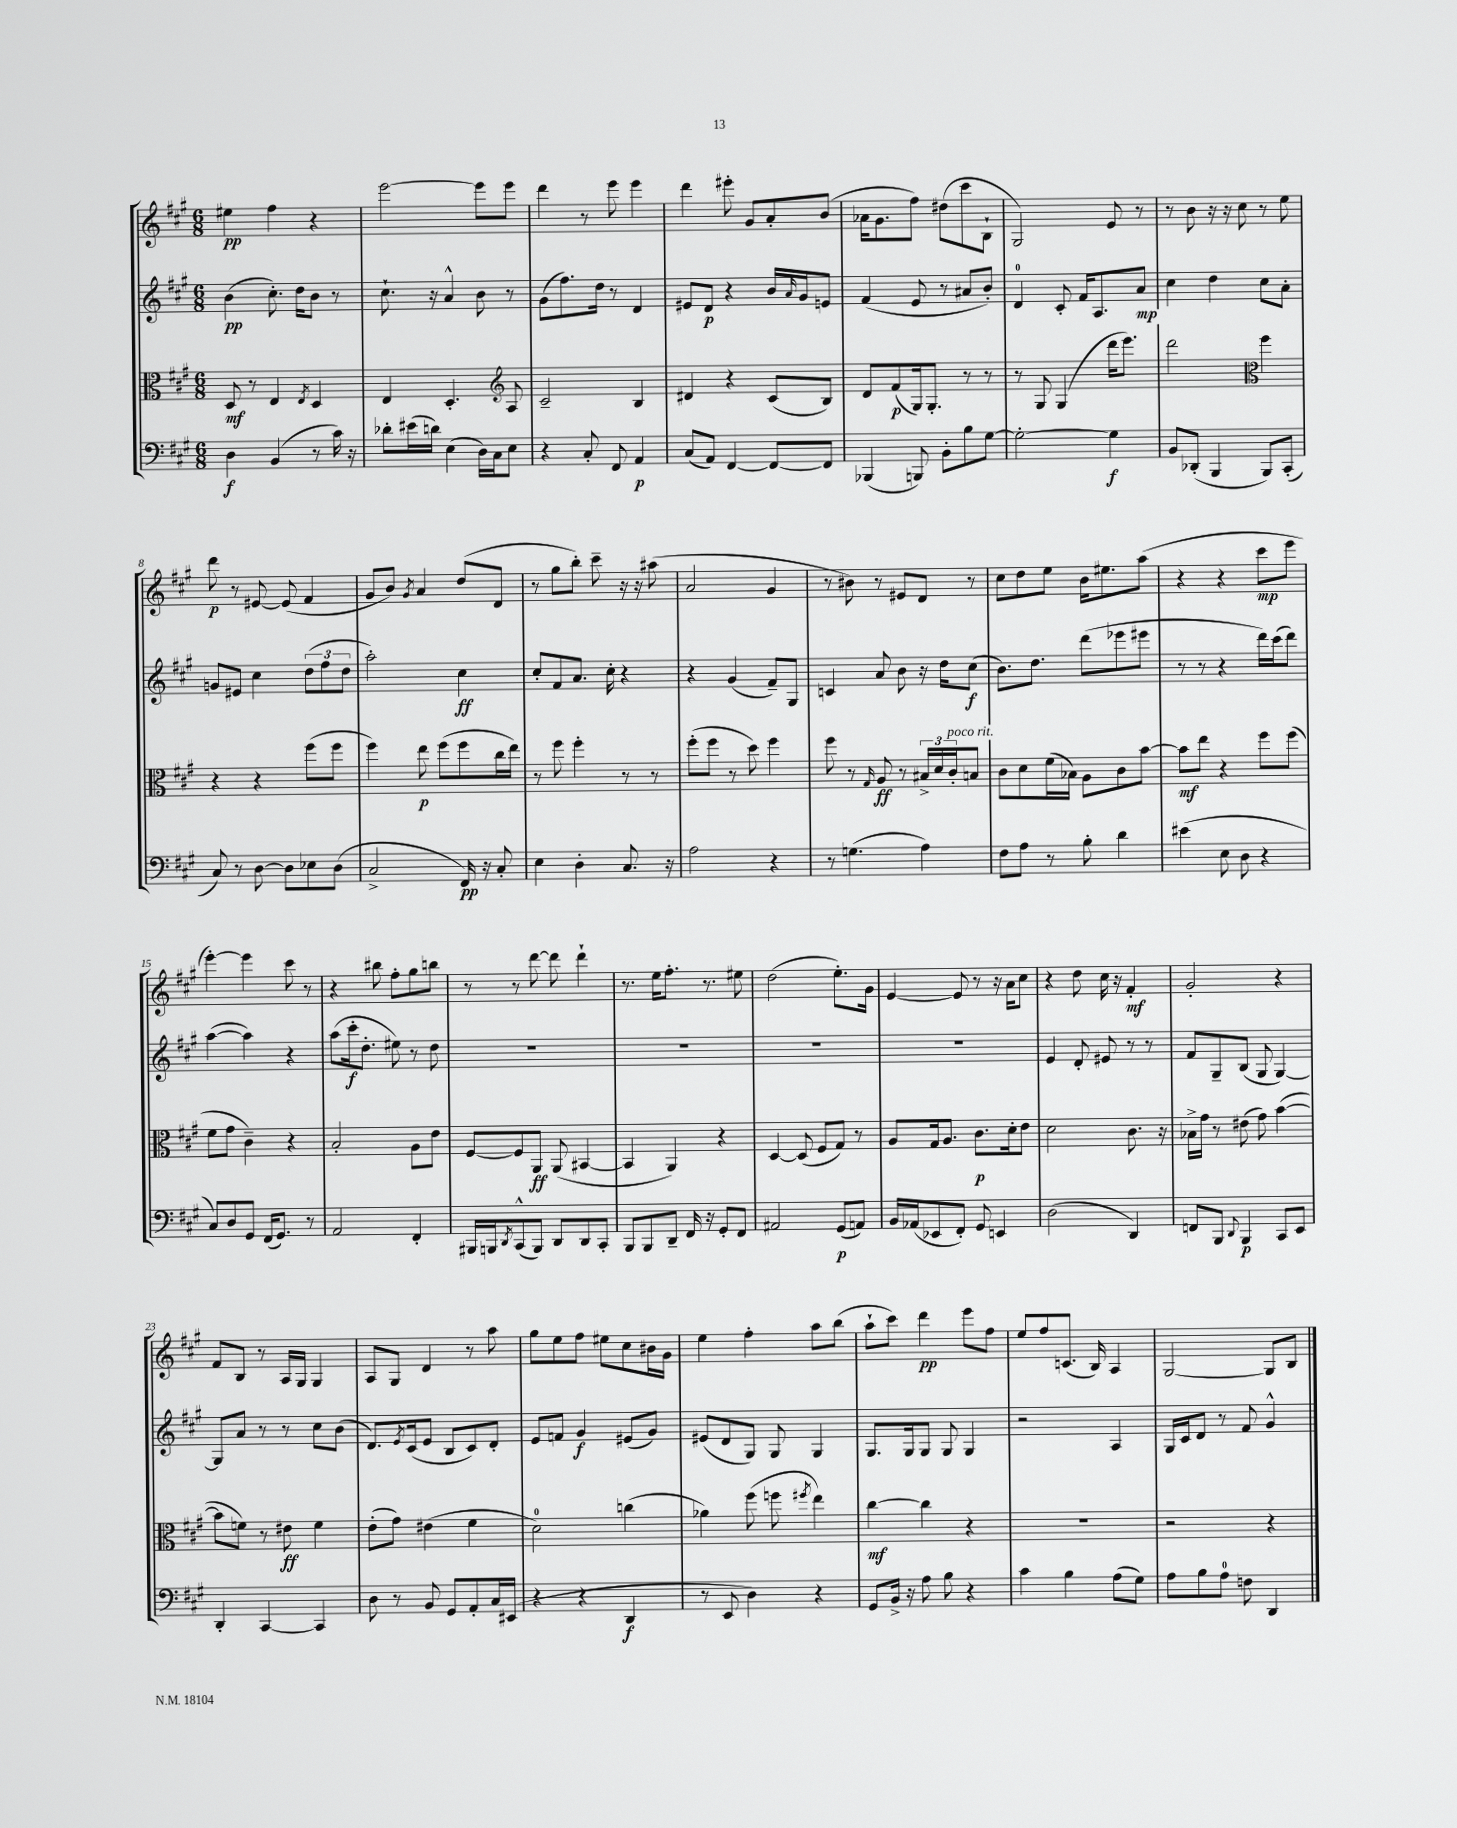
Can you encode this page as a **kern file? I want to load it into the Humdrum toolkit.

**kern	**kern	**kern	**kern
*staff4	*staff3	*staff2	*staff1
*clefF4	*clefC3	*clefG2	*clefG2
*k[f#c#g#]	*k[f#c#g#]	*k[f#c#g#]	*k[f#c#g#]
*M6/8	*M6/8	*M6/8	*M6/8
4D\	8D/	(4b\	4ee#\
.	8r	.	.
(4BB/	4E/	8.cc#'\)	4ff#\
.	.	16dd\LK	.
.	8qE/	.	.
8r	4D/	8b\J	4r
16c#\)	.	8r	.
16r	.	.	.
=	=	=	=
8d-'\L	4E/	8.cc#`\	[2eee\
(16e#\L	.	.	.
16d\JJ)	.	16r	.
(4E\	4.D'/	4a^^/	.
16D\LL)	.	8b\	8eee\]L
16C#\J	.	.	.
*	*clefG2	*	*
8E\J	8A/	8r	8eee\J
=	=	=	=
4r	2c#~/	(8g#\L	4ddd\
.	.	8.ff#\)	.
8C#'/	.	.	8r
.	.	16dd\Jk	.
8FF#/	.	8r	8eee\
4AA/	4B/	4d/	4eee\
=	=	=	=
(8C#/L	4d#/	8e#/L	4ddd\
8AA/J)	.	8d/J	.
[4FF#/	4r	4r	8eee#'\
.	.	.	8g#/L
8FF#/_L	(8c#/L	16b/LL	8a'/
.	.	16qqa/	.
.	.	16g#/J	.
8FF#/]J	8B/J)	8e/J	(8b/J
=	=	=	=
(4BBB-/	8d/L	(4f#/	16a-\LK
.	.	.	8.g#\
.	(8f#/	.	.
8BBB/)	16G#/k)	8e/	8ff#\J)
.	8.G#'/J	.	.
8BB'\L	.	8r	(8dd#\L
8B\	8r	8a#/L	8ccc#\
[8G#\J	8r	8b'/J)	8B`\J
=	=	=	=
2G#'\_	8r	4d/	2G#/)
.	8G#/	.	.
.	(4G#/	8c#'/	.
.	.	16f#/LK	.
.	.	8.A/	.
4G#\]	16ddd\LK	.	8e/
.	8.eee\J)	.	.
.	.	8a/J	8r
=	=	=	=
8BB/L	2ddd\	4cc#\	8r
(8DD-'/J	.	.	8b\
4BBB/	.	4dd\	16r
.	.	.	16r
.	.	.	8cc#\
*	*clefC3	*	*
8BBB/L)	4ff#\	8cc#\L	8r
(8CC#'/J	.	8a'\J	8ee\
=	=	=	=
8C#/)	4r	8g/L	8ddd\
8r	.	8e#/J	8r
[8D\	4r	4cc#\	[8e#/
8D\]L	.	.	(8e#/]
8E-\	(8ff#\L	(12dd\L	4f#/
.	.	12ff#\	.
(8D\J	8ff#\J	.	.
.	.	12dd\J	.
=	=	=	=
2C#^/	4ff#\)	2aa'\)	8g#/L
.	.	.	8b/J)
.	.	.	8qg#/
.	8ee\	.	4a/
.	(8ff#\L	.	.
16FF#/)	8ff#\	4cc#\	(8dd/L
16r	.	.	.
8C#'/	16cc#\L	.	8d/J
.	16ee\JJ)	.	.
=	=	=	=
4E\	8r	8cc#'/L	8r
.	8ff#\	8f#/	8gg#\L
4D'\	4ff#'\	8.a/J	8bb'\J)
.	.	.	8ccc#~\
.	.	16cc#'\	.
8.C#/	8r	4r	16r
.	.	.	16r
.	8r	.	(8aa#\
16r	.	.	.
=	=	=	=
2A\	(8ff#'\L	4r	2a/
.	8ff#\J	.	.
.	8r	(4g#/	.
.	8dd\)	.	.
4r	4ff#\	8f#~/L)	4g#/
.	.	8G#/J	.
=	=	=	=
8r	8ff#\	4c/	8r
(4.G\	8r	.	8b#\)
.	16qqG#/	.	.
.	8A/	8a/	8r
.	8r	8b\	8e#/L
4A\)	24B#^/LL	16r	8d/J
.	24d/	.	.
.	.	16dd\LK	.
.	24c#'/J	.	.
.	8B/J	(8cc#\J	8r
=	=	=	=
8F#\L	8c#\L	8.b\L)	8cc#\L
8A\J	8d\	.	8dd\
.	.	8.dd\J	.
8r	(16f#\L	.	8ee\J
.	16B-\JJ)	.	.
8B'\	8A\L	(8ddd\L	16b\LK
.	.	.	8.ee#\
4d\	8c#\	8eee-\	.
.	[8b\J	8eee#\J	(8aa\J
=	=	=	=
(4e#\	8b\]L	8r	4r
.	8ee\J	8r	.
8E\	4r	4r	4r
8D\	.	.	.
4r	8ff#\L	16ddd\LL)	8ccc#\L
.	.	(16ccc#\J	.
.	(8ff#\J	8ddd\J)	8eee\J
=	=	=	=
8C#/L)	8f#\L	([4aa\	[4eee'\)
8D/	8g#\J	.	.
8GG#/J	4c#~\)	4aa\])	4eee\]
(16FF#/LK	.	.	.
8.GG#/J)	.	.	.
.	4r	4r	8ccc#\
8r	.	.	8r
=	=	=	=
2AA/	2B'/	(8aa\L	4r
.	.	16ccc#'\k	.
.	.	8.dd'\J	.
.	.	.	8bb#\
.	.	8ee#\)	8ff#'\L
4FF#'/	8A\L	8r	8gg#\
.	8e\J	8dd\	8bb\J
=	=	=	=
16BBB#/LL	[8F#/L	2.r	8r
16BBB/J	.	.	.
8qDD/	.	.	.
(8CC#^^/	8F#/]	.	8r
8BBB/J)	8AA/J	.	[8ddd\
8DD/L	(8AA/	.	8ddd\]
8DD/	[4BB#/	.	4ddd`\
8CC#'/J	.	.	.
=	=	=	=
8BBB/L	4BB#/]	2.r	8.r
8BBB/	.	.	.
.	.	.	16ee\LK
8DD~/J	4AA/)	.	8.ff#'\J
16FF#/	.	.	.
16r	.	.	8.r
8GG#'/L	4r	.	.
8FF#/J	.	.	8ee#\
=	=	=	=
2AA#/	[4D/	2.r	(2dd\
.	(8D/]	.	.
.	8F#/L	.	.
(8GG#/L	8G#/J)	.	8.ee'\L)
8AA/J)	8r	.	.
.	.	.	16g#\Jk
=	=	=	=
16BB/LL	8A/L	2.r	[4e/
(16AA-/J	.	.	.
8EE-/	16G#/k	.	.
.	8.A/J	.	.
8FF#'/J)	.	.	8e/]
8GG#/	8.c#\L	.	8r
4EE/	.	.	16r
.	16d'\k	.	16a\LK
.	8e\J	.	8cc#\J
=	=	=	=
(2D\	2d\	4e/	4r
.	.	8d'/	8dd\
.	.	8e#/	16cc#\
.	.	.	16r
4DD/)	8.c#\	8r	4f#'/
.	.	8r	.
.	16r	.	.
=	=	=	=
8FF/L	16B-^\LL	8f#/L	2g#'/
.	16g#\JJ	.	.
8BBB/J	8r	8G#~/	.
8qqDD/	.	.	.
4BBB/	(8e#\	(8B/J	.
.	8g#\)	8G#/	.
8CC#/L	([4b\	[4G#/)	4r
8EE/J	.	.	.
=	=	=	=
4DD'/	8b\]L	8G#/]L	8f#/L
.	8f\J)	8a/J	8B/J
[4CC#/	8r	8r	8r
.	8e#\	8r	16A/LL
.	.	.	16G#/JJ
4CC#/]	4f\	8cc#\L	4G#/
.	.	(8b\J	.
=	=	=	=
8D\	(8e'\L	8.d/L)	8A/L
8r	8g#\J)	.	8G#/J
.	.	8qe/	.
.	.	(16c#/k	.
8BB/	(4e#\	8e/J	4d/
8GG#/L	.	8B/L	.
8AA'/	4f#\	8c#/)	8r
16C#/L	.	8d'/J	8aa\
(16EE#/JJ	.	.	.
=	=	=	=
4r	2d\)	8e/L	8gg#\L
.	.	8f/J	8ee\
4r	.	4g#/	8ff#\J
.	.	.	8ee#\L
4DD/	(4cc\	(8e#/L	8cc#\
.	.	8g#/J)	16b#\L
.	.	.	16g#\JJ
=	=	=	=
8r	4a-\)	(8e#/L	4ee\
8EE/	.	8d/	.
4D\)	(8ff#\	8G#/J)	4ff#'\
.	8ff\	8G#/	.
.	8qff#/	.	.
4r	4ee\)	4G#/	8aa\L
.	.	.	(8bb\J
=	=	=	=
8GG#/L	[4cc#\	8.G#/L	8aa`\L
16BB^/Jk	.	.	8ccc#\J)
16r	.	16G#/k	.
8A\	4cc#\]	8G#/J	4ddd\
8B\	.	8G#/	.
4r	4r	4G#/	8eee\L
.	.	.	8ff#\J
=	=	=	=
4c#\	2.r	2r	8ee/L
.	.	.	8ff#/
4B\	.	.	(8.c/J
.	.	.	16B/)
(8A\L	.	4A/	4A/
8G#\J)	.	.	.
=	=	=	=
8A\L	2r	16G#/LL	[2G#/
.	.	16c#/J	.
8B\	.	8d/J	.
8A\J	.	8r	.
8F\	.	8f#/	.
4DD/	4r	4g#^^/	8G#/]L
.	.	.	8B/J
==	==	==	==
*-	*-	*-	*-
